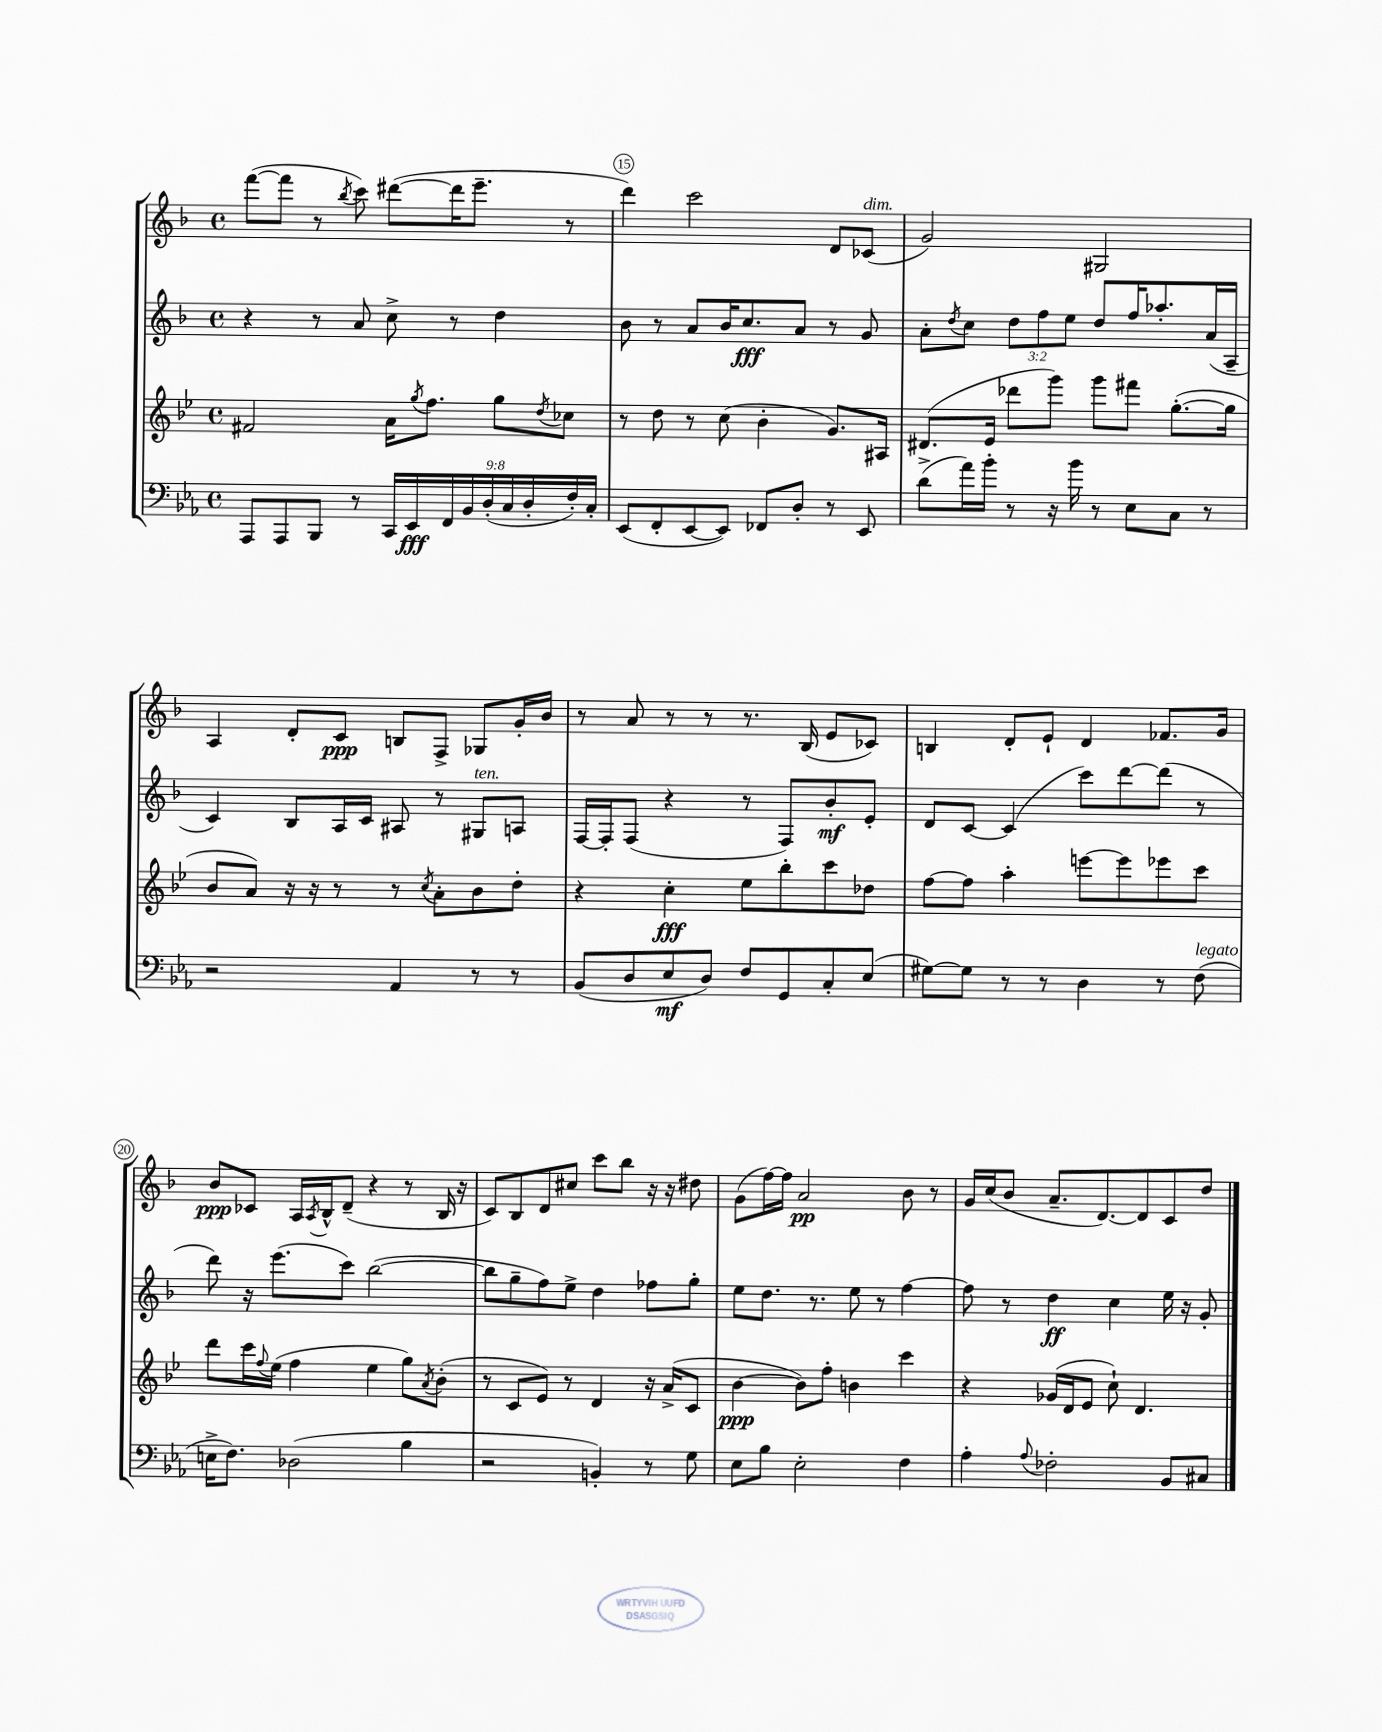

**kern	**dynam	**kern	**dynam	**kern	**dynam	**kern	**dynam
*part4	*part4	*part3	*part3	*part2	*part2	*part1	*part1
*staff4	*staff4	*staff3	*staff3	*staff2	*staff2	*staff1	*staff1
*clefF4	*	*clefG2	*	*clefG2	*	*clefG2	*
*k[b-e-a-]	*	*k[b-e-]	*	*k[b-]	*	*k[b-]	*
*M4/4	*	*M4/4	*	*M4/4	*	*M4/4	*
*met(c)	*	*met(c)	*	*met(c)	*	*met(c)	*
=14	=14	=14	=14	=14	=14	=14	=14
8AAA-/L	.	2f#X/	.	4r	.	([8fff\L	.
8AAA-/	.	.	.	.	.	8fff\J]	.
8BBB-/J	.	.	.	8r	.	8r	.
.	.	.	.	.	.	8qbb-/	.
8r	.	.	.	8a/	.	8ccc\)	.
18CC/LL	.	16a\KL	.	8cc^\	.	([8ddd#X\L	.
18EE-/	fff	.	.	.	.	.	.
.	.	8qgg/	.	.	.	.	.
.	.	8.ff\J	.	.	.	.	.
18FF/	.	.	.	.	.	.	.
.	.	.	.	8r	.	16ddd#\K]	.
18BB-/	.	.	.	.	.	.	.
.	.	.	.	.	.	8.eee~\J	.
(18D'/	.	.	.	.	.	.	.
.	.	8gg\L	.	4dd\	.	.	.
18C/	.	.	.	.	.	.	.
18D'/	.	.	.	.	.	.	.
.	.	8qdd/	.	.	.	.	.
.	.	8cc-X\J	.	.	.	8r	.
18F'/)	.	.	.	.	.	.	.
18C'/JJ	.	.	.	.	.	.	.
=15	=15	=15	=15	=15	=15	=15	=15
(8EE-/L	.	8r	.	8b-\	.	4ddd\)	.
8FF'/	.	8dd\	.	8r	.	.	.
[8EE-/	.	8r	.	8a/L	.	2ccc\	.
8EE-/J])	.	(8cc\	.	16b-/K	.	.	.
.	.	.	.	8.cc/	fff	.	.
8FF-X/L	.	4b-'\	.	.	.	.	.
8D'/J	.	.	.	8a/J	.	.	.
8r	.	8.g/L)	.	8r	.	8d/L	.
!	!	!	!	!	!	!LO:TX:a:i:t=dim.	!
8EE-/	.	.	.	8g/	.	(8c-X/J	.
.	.	16A#X/Jk	.	.	.	.	.
=16	=16	=16	=16	=16	=16	=16	=16
(8d^\L	.	(8.d#X/L	.	8a'\L	.	2g/)	.
.	.	.	.	8qdd/	.	.	.
16a-\L)	.	.	.	8cc\J	.	.	.
16b-'\JJ	.	16e-/Jk	.	.	.	.	.
8r	.	8ddd-X\L	.	12dd\L	.	.	.
.	.	.	.	12ff\	.	.	.
16r	.	8ggg\J)	.	.	.	.	.
.	.	.	.	12ee\J	.	.	.
16b-\	.	.	.	.	.	.	.
8r	.	8ggg\L	.	8dd/L	.	2G#X/	.
8E-\L	.	8fff#X\J	.	16ff/K	.	.	.
.	.	.	.	8.aa-X'/	.	.	.
8C\J	.	([8.gg'\L	.	.	.	.	.
8r	.	.	.	(16a/L	.	.	.
.	.	16gg\Jk]	.	16A~/JJ	.	.	.
!!LO:LB:g=z
=17	=17	=17	=17	=17	=17	=17	=17
2r	.	8b-/L	.	4c/)	.	4A/	.
.	.	8a/J)	.	.	.	.	.
.	.	16r	.	8B-/L	.	8d'/L	.
.	.	16r	.	.	.	.	.
.	.	8r	.	16A/L	.	8c/J	ppp
.	.	.	.	16c/JJ	.	.	.
4AA-/	.	8r	.	8A#X/	.	8Bn/L	.
.	.	8qcc/	.	.	.	.	.
.	.	8a'\L	.	8r	.	8F^/J	.
!	!	!	!	!LO:TX:a:i:t=ten.	!	!	!
8r	.	8b-\	.	8G#X/L	.	8G-X/L	.
8r	.	8dd'\J	.	8An/J	.	16g'/L	.
.	.	.	.	.	.	16b-/JJ	.
=18	=18	=18	=18	=18	=18	=18	=18
(8BB-/L	.	4r	.	[16F/LL	.	8r	.
.	.	.	.	16F'/J]	.	.	.
8D/	.	.	.	(8F/J	.	8a/	.
8E-/	mf	4cc'\	fff	4r	.	8r	.
8D/J)	.	.	.	.	.	8r	.
8F/L	.	8ee-\L	.	8r	.	8.r	.
8GG/	.	8bb-'\	.	8F/L)	.	.	.
.	.	.	.	.	.	(16B-/	.
8C'/	.	8ccc\	.	8b-'/	mf	8e/L	.
(8E-/J	.	8dd-X\J	.	8e'/J	.	8c-X/J)	.
=19	=19	=19	=19	=19	=19	=19	=19
[8G#X\L)	.	[8ff\L	.	8d/L	.	4Bn/	.
8G#\J]	.	8ff\J]	.	[8c/J	.	.	.
8r	.	4aa'\	.	(4c/]	.	8d'/L	.
8r	.	.	.	.	.	8e`/J	.
4D\	.	[8eeen\L	.	8ccc\L)	.	4d/	.
.	.	8eee\]	.	[8ddd\	.	.	.
8r	.	8eee-X\	.	(8ddd\J]	.	8.f-X/L	.
!LO:TX:a:i:t=legato	!	!	!	!	!	!	!
(8F\	.	8ccc\J	.	8r	.	.	.
.	.	.	.	.	.	16g/Jk	.
!!LO:LB:g=z
=20	=20	=20	=20	=20	=20	=20	=20
16En^\KL	.	8ddd\L	.	8ddd\)	.	8b-/L	ppp
8.F\J)	.	.	.	.	.	.	.
.	.	16ccc\L	.	16r	.	8c-X/J	.
.	.	8qqff/	.	.	.	.	.
.	.	(16ee-\JJ	.	(8.eee\L	.	.	.
(2D-X\	.	4ff\	.	.	.	16A/LL	.
.	.	.	.	.	.	8qA/	.
.	.	.	.	.	.	16B-^^/J	.
.	.	.	.	8ccc\J)	.	(8d~/J	.
.	.	4ee-\	.	([2bb-\	.	4r	.
4B-\	.	8gg\L)	.	.	.	8r	.
.	.	8qa/	.	.	.	.	.
.	.	(8b-'\J	.	.	.	16B-/	.
.	.	.	.	.	.	16r	.
=21	=21	=21	=21	=21	=21	=21	=21
2r	.	8r	.	8bb-\L]	.	8c/L)	.
.	.	8c/L	.	8gg~\	.	8B-/	.
.	.	8e-/J)	.	8ff\)	.	8d/	.
.	.	8r	.	8ee^\J	.	8cc#X/J	.
4BBn'/)	.	4d/	.	4dd\	.	8ccc\L	.
.	.	.	.	.	.	8bb-\J	.
8r	.	16r	.	8ff-X\L	.	16r	.
.	.	(16a^/KL	.	.	.	16r	.
8G\	.	8c/J	.	8gg'\J	.	8dd#X\	.
=22	=22	=22	=22	=22	=22	=22	=22
8E-\L	.	[4b-\	ppp	8ee\L	.	(8g\L	.
8B-\J	.	.	.	8.dd\J	.	[16ff\L)	.
.	.	.	.	.	.	16ff\JJ]	.
2E-'\	.	8b-\L])	.	.	.	2a/	pp
.	.	.	.	8.r	.	.	.
.	.	8ff'\J	.	.	.	.	.
.	.	4bn\	.	8ee\	.	.	.
.	.	.	.	8r	.	.	.
4F\	.	4ccc\	.	[4ff\	.	8b-\	.
.	.	.	.	.	.	8r	.
=23	=23	=23	=23	=23	=23	=23	=23
4A-'\	.	4r	.	8ff\]	.	16g/LL	.
.	.	.	.	.	.	(16cc/J	.
.	.	.	.	8r	.	8b-/J	.
8qqA-/	.	.	.	.	.	.	.
2F-X'\	.	(16g-X/LL	.	4dd\	ff	8.a~/L	.
.	.	16d/J	.	.	.	.	.
.	.	8e-/J	.	.	.	.	.
.	.	.	.	.	.	[8.d/)	.
.	.	8cc`\)	.	4cc\	.	.	.
.	.	4.d/	.	.	.	8d/]	.
8BB-/L	.	.	.	16ee\	.	8c/	.
.	.	.	.	16r	.	.	.
8C#X/J	.	.	.	8g'/	.	8dd/J	.
==	==	==	==	==	==	==	==
*-	*-	*-	*-	*-	*-	*-	*-
